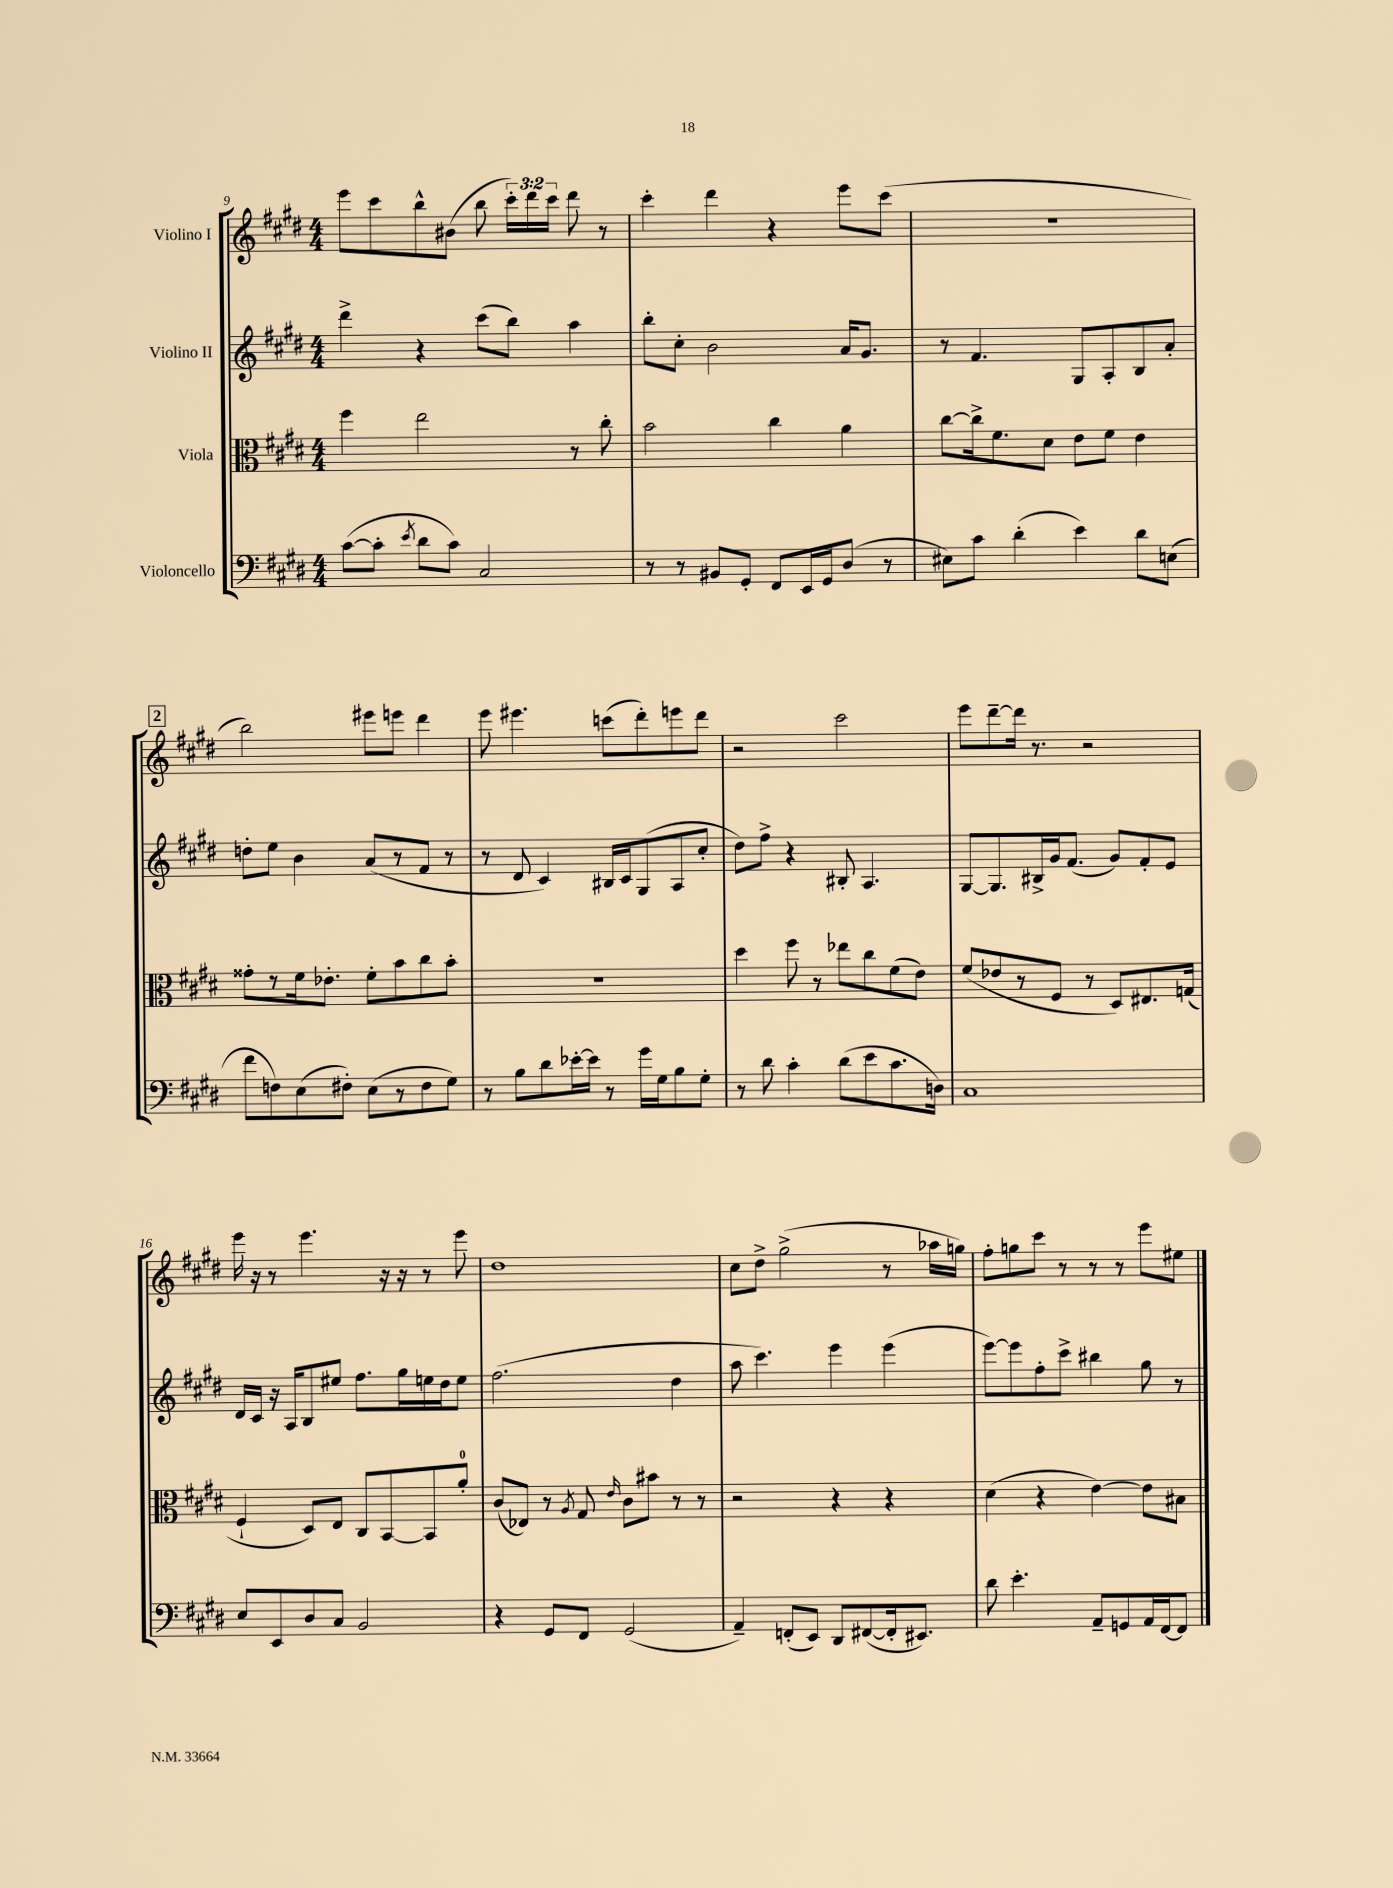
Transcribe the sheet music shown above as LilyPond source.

<<
\new StaffGroup <<
\new Staff = "s0" \with { instrumentName = "Violino I" } {
    \clef treble \key e \major \numericTimeSignature \time 4/4 \override Staff.TupletNumber.text = #tuplet-number::calc-fraction-text
    \autoBeamOff e'''8[ cis'''8 b''8-^ bis'8]( b''8 \tuplet 3/2 { cis'''16[-.) dis'''16 cis'''16] } dis'''8 r8 |
    cis'''4-. dis'''4 r4 e'''8[ cis'''8]( |
    R1 |
    \mark \markup { \box "2" } b''2) eis'''8[ e'''8] dis'''4 |
    e'''8 eis'''4. c'''8[( dis'''8-.) e'''8 dis'''8] |
    r2 cis'''2 |
    e'''8[ dis'''8~-- dis'''16] r8. r2 |
    e'''16 r16 r8 e'''4. r16 r16 r8 e'''8 |
    dis''1 |
    cis''8[ dis''8]-> gis''2->( r8 aes''16[ g''16]) |
    fis''8[-. g''8 cis'''8] r8 r8 r8 e'''8[ eis''8] \bar "|." |
}
\new Staff = "s1" \with { instrumentName = "Violino II" } {
    \clef treble \key e \major \numericTimeSignature \time 4/4
    \autoBeamOff dis'''4-> r4 cis'''8[( b''8]) a''4 |
    b''8[-. cis''8]-. b'2 a'16[ gis'8.] |
    r8 fis'4. gis8[ a8-. b8 a'8]-. |
    \mark \markup { \box "2" } d''8[-. e''8] b'4 a'8[( r8 fis'8] r8 |
    r8 dis'8 cis'4) bis16[ cis'16 gis8( a8 cis''8]-. |
    dis''8[) fis''8]-> r4 bis8-. a4. |
    gis8[~ gis8. bis16-> gis'16 fis'8.]( gis'8[) fis'8-. e'8] |
    dis'16[ cis'16] r16 a16[ b8 eis''8] fis''8.[ gis''16 e''16 dis''16 e''8] |
    fis''2.( dis''4 |
    a''8 cis'''4.) e'''4 e'''4( |
    e'''8[~) e'''8 fis''8-. cis'''8]-> bis''4 gis''8 r8 \bar "|." |
}
\new Staff = "s2" \with { instrumentName = "Viola" } {
    \clef alto \key e \major \numericTimeSignature \time 4/4
    \autoBeamOff fis''4 e''2 r8 cis''8-. |
    b'2 cis''4 a'4 |
    cis''8[~ cis''16-> fis'8. dis'8] e'8[ fis'8] e'4 |
    \mark \markup { \box "2" } gisis'8[-. r8 fis'16 ees'8.]-. fis'8[-. b'8 cis''8 b'8]-. |
    r1 |
    dis''4 fis''8 r8 ees''8[ cis''8 fis'8( e'8]) |
    fis'8[( ees'8 r8 fis8] r8 dis8[) eis8. g16]( |
    fis4-! dis8[) e8] cis8[ b,8~ b,8 a'8]-0-. |
    cis'8[( ees8]) r8 \acciaccatura { a8 } gis8 \grace { e'16 } cis'8[ bis'8] r8 r8 |
    r2 r4 r4 |
    dis'4( r4 e'4~) e'8[ bis8] \bar "|." |
}
\new Staff = "s3" \with { instrumentName = "Violoncello" } {
    \clef bass \key e \major \numericTimeSignature \time 4/4
    \autoBeamOff cis'8[~( cis'8]-. \acciaccatura { e'8 } dis'8[ cis'8]) cis2 |
    r8 r8 bis,8[ gis,8]-. fis,8[ e,16 gis,16 dis8]( r8 |
    eis8[) cis'8] dis'4-.( e'4) dis'8[ e8]( |
    \mark \markup { \box "2" } fis'8[ f8) e8( fis8]-.) e8[( r8 fis8 gis8]) |
    r8 b8[ dis'8 ees'16~-. ees'16] r8 gis'16[ gis16 b8 gis8]-. |
    r8 dis'8 cis'4-. dis'8[( e'8 cis'8. d16]) |
    cis1 |
    e8[ e,8 dis8 cis8] b,2 |
    r4 gis,8[ fis,8] gis,2( |
    a,4--) f,8[-.( e,8]) dis,8[ fis,8~( fis,16-. eis,8.]) |
    dis'8 e'4.-. a,8[-- g,8 a,16 fis,16~ fis,8] \bar "|." |
}
>>
>>
\layout { \context { \Score currentBarNumber = #9 } }
